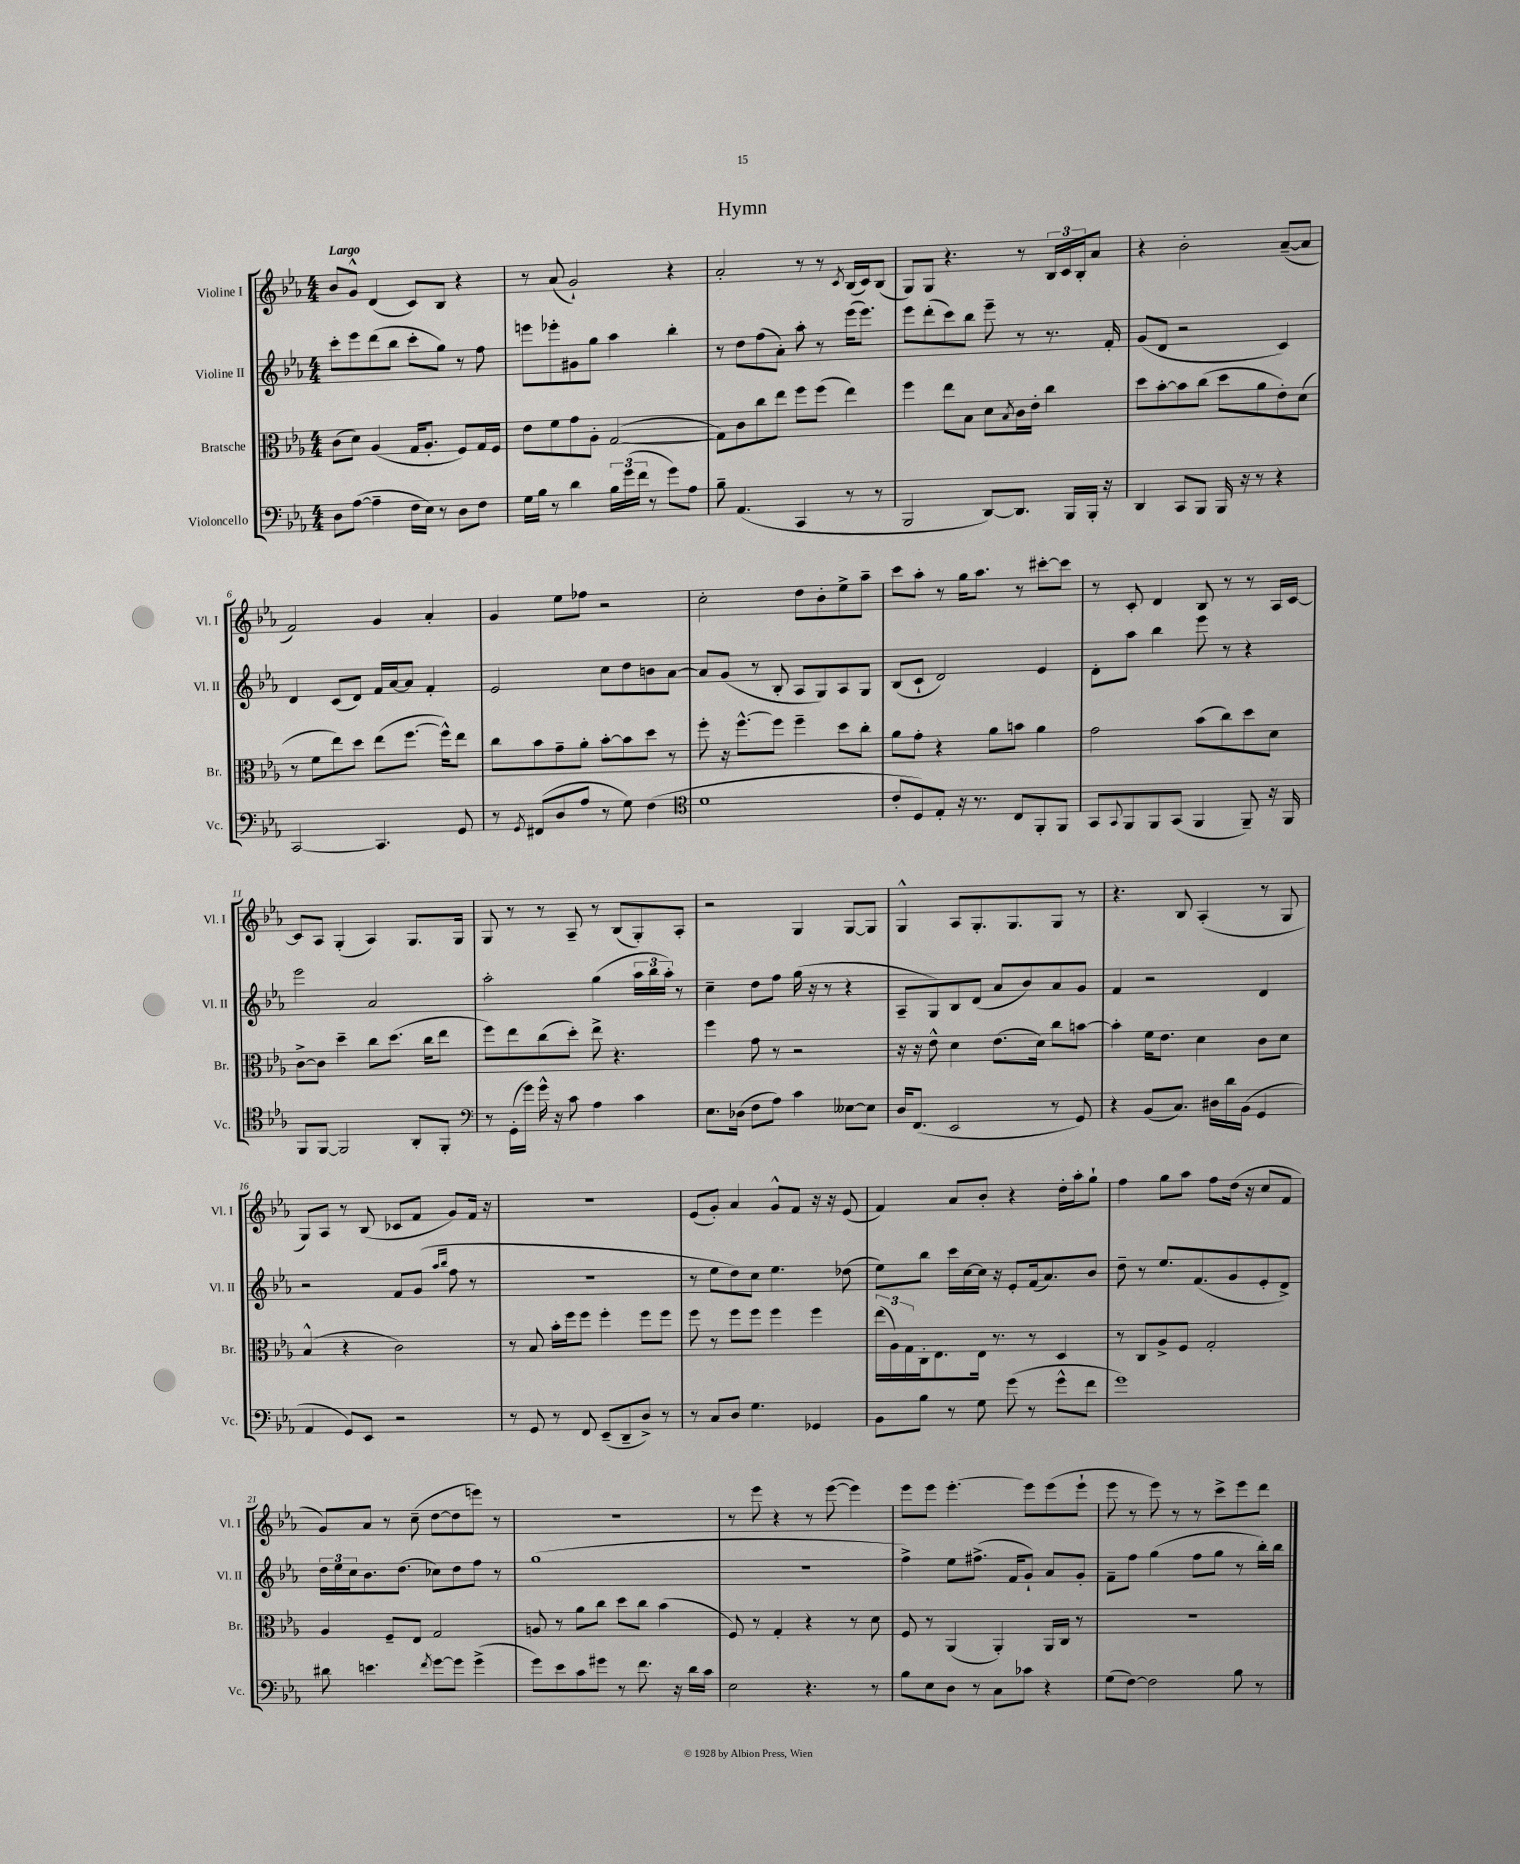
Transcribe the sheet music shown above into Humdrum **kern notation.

**kern	**kern	**kern	**kern
*staff4	*staff3	*staff2	*staff1
*clefF4	*clefC3	*clefG2	*clefG2
*k[b-e-a-]	*k[b-e-a-]	*k[b-e-a-]	*k[b-e-a-]
*M4/4	*M4/4	*M4/4	*M4/4
8D	(8c	8ccc'	8b-
([8A-	8d)	8eee-	8g^^
4A-~]	(4A-	(8ddd	(4d
.	.	8bb-	.
16F	16G	8ccc'	8c)
16E-)	8.A-'	.	.
8r	.	8gg)	8B-
8D	8F)	8r	4r
8F	16G	8ff	.
.	16F	.	.
=	=	=	=
16G	8e-	8eee	8r
16B-	.	.	.
8r	8f	8eee-'	(8a-
4d	8g	8g#	2g`)
.	8A-'	8gg	.
24B-	([2G	4aa-	.
(24g	.	.	.
24f	.	.	.
8r	.	.	.
8g)	.	4bb-'	4r
8A-	.	.	.
=	=	=	=
8B-~	8G])	8r	2a-'
(4.AA-	8c	8dd	.
.	8cc	(8ff	.
.	8ee-	8a-')	.
4CC	8ff	8aa-'	8r
.	(8ff	8r	8r
.	.	.	8qc
8r	4ee-)	(16eee-	(16B-
.	.	8.eee-)	16c)
8r	.	.	(8B-
=	=	=	=
2BBB-	4ff	8eee-	8G)
.	.	(8ddd'	8G
.	8ee-	8ccc)	4.r
.	8B-	8bb-	.
[8DD)	8d	8eee-~	.
.	8qB-	.	.
8.DD]	16c	8r	8r
.	16e-'	.	.
.	4cc	8.r	24B-
.	.	.	24c
16BBB-	.	.	.
.	.	.	24B-'
16BBB-'	.	.	8a-
16r	.	16f'	.
=	=	=	=
4DD	8dd	(8g	4r
.	[8b-'	8d	.
8CC	8b-]	2r	2b-'
8BBB-	(8cc	.	.
16BBB-	8dd	.	.
16r	.	.	.
8r	8a-	.	.
4r	8e-')	4c)	([8a-~
.	(8d	.	8a-]
=	=	=	=
[2CC	8r	4d	2f)
.	8f	.	.
.	8ee-)	(8c	.
.	8dd	8d)	.
4.CC]	(8ee-	16f	4g
.	.	[16a-	.
.	[8.ff	8a-]	.
.	.	4f'	4a-'
.	16ff^^])	.	.
8GG	8ee-	.	.
=	=	=	=
8r	8cc	2e-	4g
8qGG	.	.	.
(8FF#	8b-	.	.
8D	8g~	.	8ee-
8A-	8a-'	.	8ff-
8r	[8b-'	8cc	2r
8G)	8b-]	8dd	.
(4F	8dd	8b	.
.	8r	[8a-	.
=	=	=	=
*clefC4	*	*	*
1d	8ff'	8a-]	2cc'
.	16r	(8g	.
.	[8.ff^^	.	.
.	.	8r	.
.	8ff]	8B-'	.
.	4ff~	8A-	8dd
.	.	8G)	8b-'
.	8dd	8A-	8ee-^
.	8cc'	8G	8aa-~
=	=	=	=
8c'	8a-	(8B-	8ccc
8D)	8g'	8c`	8aa-'
8E-'	4r	2d)	8r
16r	.	.	16gg
8.r	.	.	8.aa-
.	8a-	.	.
8C	8b	.	8r
8FF'	4a-	4e-	[8ccc#'
8FF	.	.	8ccc#]
=	=	=	=
8GG	2g	8d'	8r
8qqGG	.	.	.
8FF	.	8aa-	8c'
8FF	.	4bb-	4d
(8GG	.	.	.
4FF	(8b-	8eee-	8B-
.	8cc)	8r	8r
8FF~)	8dd	4r	8r
16r	8d	.	16A-
16FF	.	.	[16c
=	=	=	=
8FF	[8c^	2eee-	8c]
[8FF	8c]	.	8A-
2FF]	4dd~	.	(4G'
.	8cc	2a-	4A-)
.	(8.dd	.	.
8AA-'	.	.	8.G
.	16cc	.	.
8FF'	8ee-	.	.
.	.	.	16G
=	=	=	=
*clefF4	*	*	*
8r	8ff)	2aa-'	8G
(16GG'	8ee-	.	8r
16g)	.	.	.
16g^^	(8cc	.	8r
16r	.	.	.
8c	8dd')	.	8A-~
4A-	8ee-^	(4gg	8r
.	4.r	.	(8B-
4c	.	24aa-	8G')
.	.	24bb-	.
.	.	24aa-')	.
.	.	8r	8A-'
=	=	=	=
8.E-	4ff	4cc~	2r
(16D-	.	.	.
8F	8g	8dd	.
8A-)	8r	8ff	.
4c	2r	(16gg	4G
.	.	16r	.
.	.	8r	.
[8E--	.	4r	[8G
8E--]	.	.	8G]
=	=	=	=
16D	16r	8A-~	4G^^
(8.FF	16r	.	.
.	8e-^^	8G)	.
2EE-	4d	8B-	8A-
.	.	(8d	8.G'
.	(8.e-	8a-	.
.	.	.	8.G
.	.	8b-)	.
.	16d)	.	.
8r	8cc	8a-	8G
8GG)	[8b	8g	8r
=	=	=	=
4r	4b']	4f	4.r
(8BB-	16f	2r	.
.	8.e-	.	.
8.C)	.	.	8B-
.	4d	.	(4A-'
16D#	.	.	.
16d	.	.	.
(16BB-	.	.	.
4GG	8c	4d	8r
.	8d	.	8G
=	=	=	=
4AA-	(4B-^^	2r	8G)
.	.	.	8A-
8GG)	4r	.	8r
8EE-	.	.	(8B-
2r	2c)	8f	8c-
.	.	(8g	8f
.	.	16qqaa-	.
.	.	16qqbb-	.
.	.	8ff	8g)
.	.	8r	16f
.	.	.	16r
=	=	=	=
8r	8r	1r	1r
8GG	8B-	.	.
8r	16b-'	.	.
.	16ff	.	.
8FF	8ff	.	.
(8EE-~	4ff'	.	.
8DD~	.	.	.
8D^)	8ff	.	.
8r	8ff	.	.
=	=	=	=
8r	8ff	8r	(8e-
8C	8r	8ee-	8g')
8D	8ff	8dd)	4a-
4.G	8ff	8cc	.
.	4ff	4.ee-	8g^^
.	.	.	8f
4GG-	4ff	.	16r
.	.	.	16r
.	.	(8dd-	(8e-
=	=	=	=
8BB-	(24ee-	8ee-)	4f)
.	24A-)	.	.
.	24G	.	.
8B-	16C'	8bb-	.
.	8.E-	.	.
8r	.	16ccc	8a-
.	.	[16cc	.
8G	16E-	16cc]	8b-'
.	8.r	16r	.
(8g	.	8e-'	4r
8r	8r	(16f	.
.	.	8.a-)	.
8g^^	4D	.	16dd'
.	.	.	16aa-'
8f	.	8b-	8gg`
=	=	=	=
1g)	8r	8dd~	4ff
.	8C	8r	.
.	8A-^	8.ee-	8gg
.	8F	.	8aa-
.	.	(8.f	.
.	2G'	.	8ff
.	.	8g	(16dd
.	.	.	16r
.	.	8e-'	8cc
.	.	8d^)	8f
=	=	=	=
8d#	4A-	24dd	8g)
.	.	24ee-	.
.	.	24cc	.
4.e	.	8.b-	8a-
.	8F~	.	8r
.	.	(8.dd	.
.	8E-	.	(8cc~
8qf	.	.	.
[8g	2G	8cc-)	[8dd
8g]	.	8dd	8dd]
(4g^	.	8ff	8eee)
.	.	8r	8r
=	=	=	=
8g)	8A	(1gg	1r
8e-	8r	.	.
8c	8a-	.	.
8g#	8cc	.	.
8r	8dd	.	.
8.f	8cc	.	.
.	(4b-	.	.
16r	.	.	.
16d	.	.	.
16c	.	.	.
=	=	=	=
2E-	8F)	1r	8r
.	8r	.	8eee-
.	4G'	.	4r
4.r	4r	.	8r
.	.	.	([8eee-
.	8r	.	4eee-])
8r	8d	.	.
=	=	=	=
8B-	8F	4ff^)	8eee-
8E-	8r	.	8eee-
8D	(4AA-	8ee-	[4.eee-'
8r	.	(8.ff#^	.
8C	4AA-')	.	.
.	.	16f	.
8c-	.	8g`)	8eee-]
4r	16AA-	8a-	(8eee-
.	16C	.	.
.	8r	8g'	8eee-`
=	=	=	=
(8G	1r	8f~	8eee-
[8F)	.	8ff	8r
2F]	.	(4gg	8eee-)
.	.	.	8r
.	.	8ff	8r
.	.	8gg	8ccc^
8B-	.	8r	8eee-
8r	.	16bb-')	8ddd
.	.	16bb-	.
==	==	==	==
*-	*-	*-	*-
